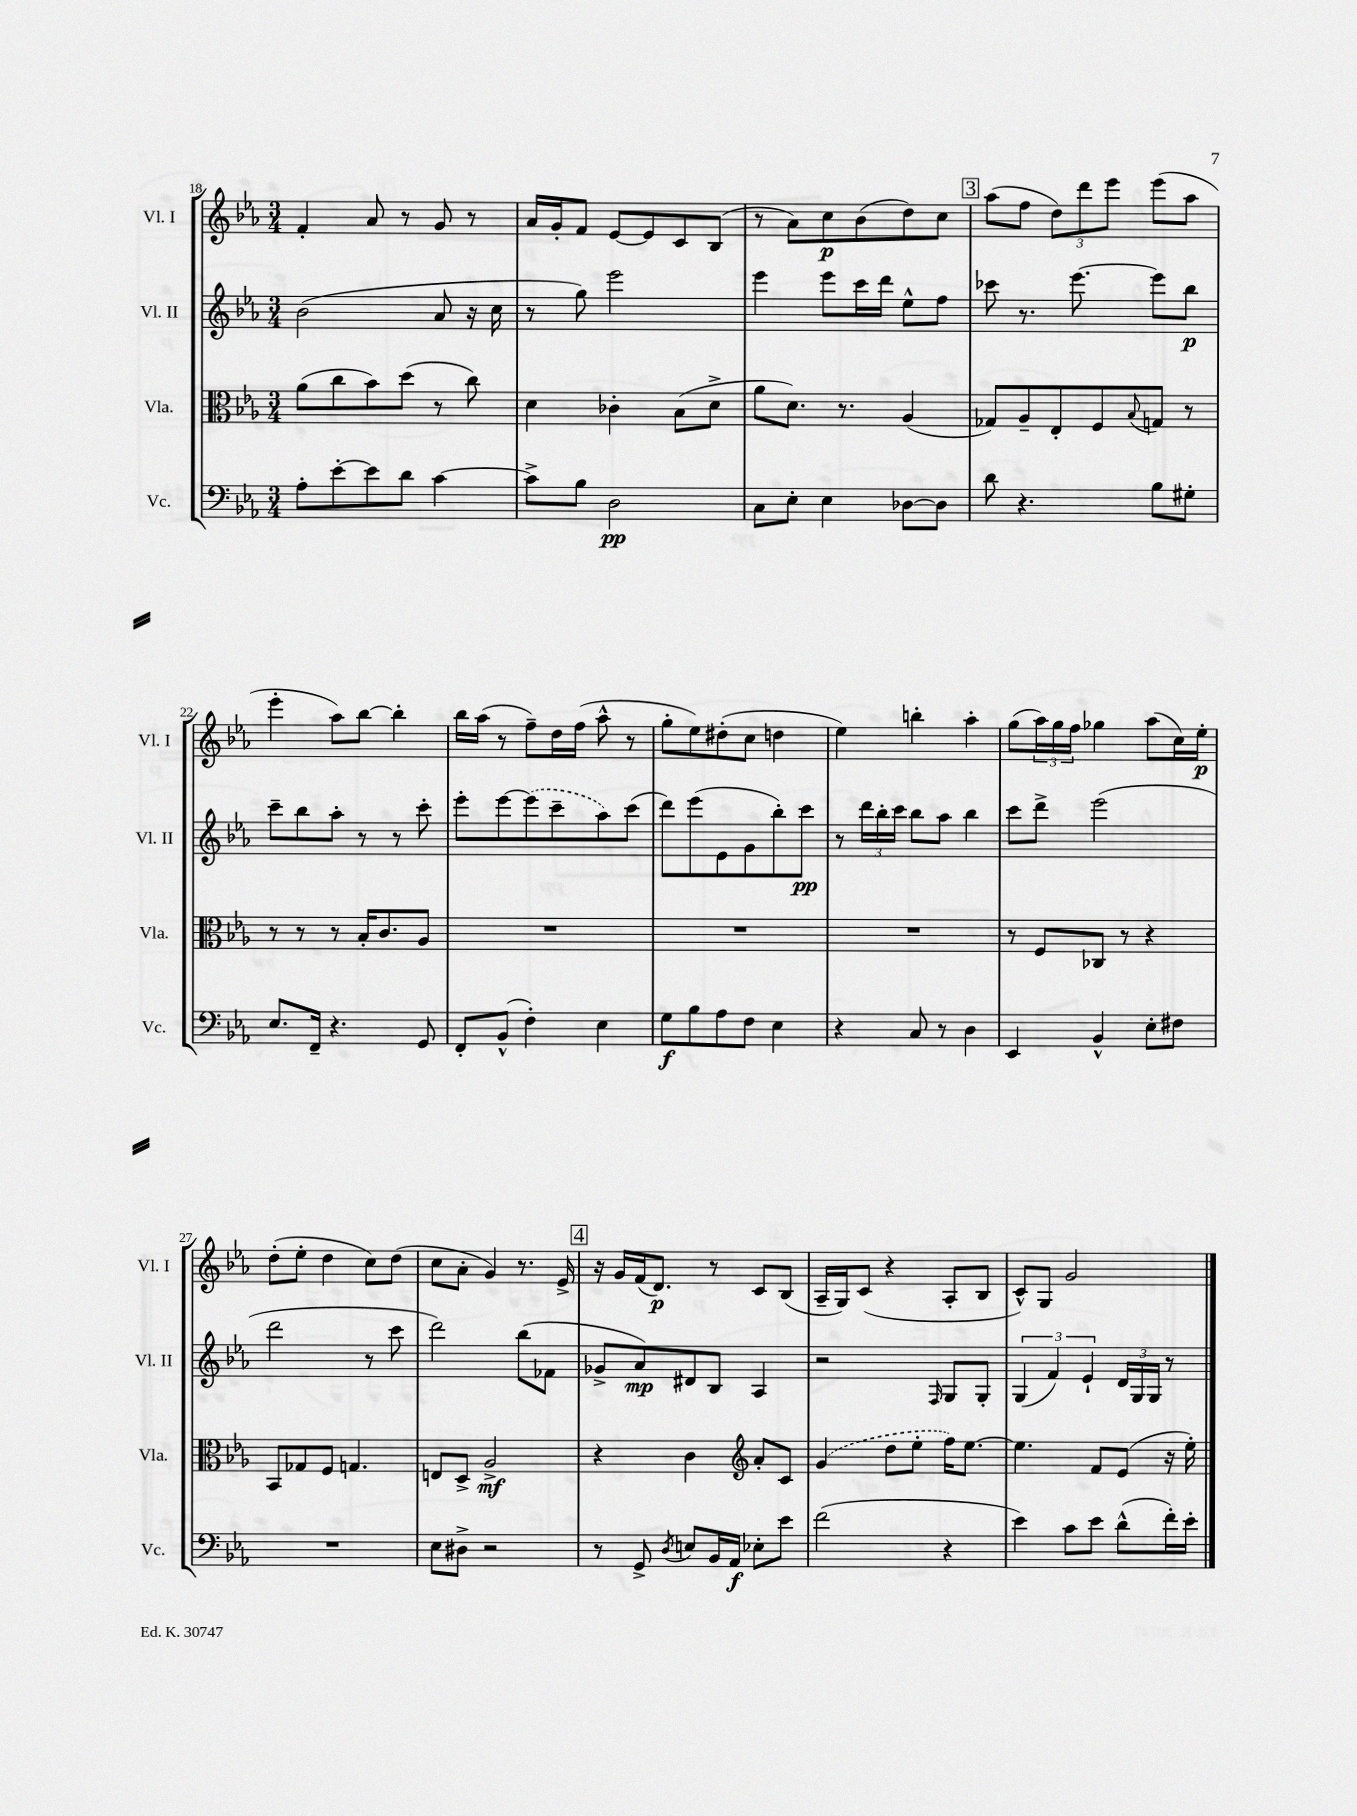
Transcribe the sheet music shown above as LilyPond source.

<<
\new StaffGroup <<
\new Staff = "s0" \with { instrumentName = "Vl. I" shortInstrumentName = "Vl. I" } {
    \clef treble \key ees \major \numericTimeSignature \time 3/4
    f'4-. aes'8 r8 g'8 r8 |
    aes'16 g'16-. f'8 ees'8~ ees'8 c'8 bes8( |
    r8 aes'8) c''8\p bes'8( d''8) c''8 |
    \mark \markup { \box "3" } aes''8( f''8 \tuplet 3/2 { d''8) d'''8 ees'''8 } ees'''8( aes''8 |
    ees'''4-. aes''8) bes''8~ bes''4-. |
    bes''16 aes''16( r8 f''8--) d''16 f''16( aes''8-^ r8 |
    g''8-. ees''8) dis''8-.( c''8 d''4 |
    ees''4) b''4-. aes''4-. |
    g''8( \tuplet 3/2 { aes''16) g''16 f''16 } ges''4 aes''8( c''16) ees''16-.\p |
    d''8-.( ees''8-. d''4 c''8) d''8( |
    c''8 aes'8-. g'4) r8. ees'16-> |
    \mark \markup { \box "4" } r16 g'16 f'16( d'8.\p) r8 c'8 bes8( |
    aes16-- g16) c'8( r4 aes8-. bes8 |
    c'8-^) g8 g'2 \bar "|." |
}
\new Staff = "s1" \with { instrumentName = "Vl. II" shortInstrumentName = "Vl. II" } {
    \clef treble \key ees \major \numericTimeSignature \time 3/4
    bes'2( aes'8 r16 c''16 |
    r8 g''8) ees'''2 |
    ees'''4 ees'''8 c'''16 d'''16 ees''8-^ f''8 |
    \mark \markup { \box "3" } ces'''8 r8. ees'''8.~ ees'''8 bes''8\p |
    c'''8-- bes''8 aes''8-. r8 r8 c'''8-. |
    ees'''8-. ees'''8~ \once \slurDashed ees'''8( c'''8-- aes''8) c'''8( |
    d'''8) ees'''8( ees'8 g'8 bes''8-.) c'''8\pp |
    r8 \tuplet 3/2 { d'''16 bes''16-. c'''16 } bes''8 aes''8 bes''4 |
    c'''8 d'''8-> ees'''2( |
    d'''2 r8 c'''8 |
    d'''2) bes''8( fes'8 |
    \mark \markup { \box "4" } ges'8-> aes'8\mp) dis'8 bes8 aes4 |
    r2 \grace { f16 } g8 g8-. |
    \tuplet 3/2 { g4( f'4) ees'4-! } \tuplet 3/2 { d'16 g16 g16 } r8 \bar "|." |
}
\new Staff = "s2" \with { instrumentName = "Vla." shortInstrumentName = "Vla." } {
    \clef alto \key ees \major \numericTimeSignature \time 3/4
    aes'8( c''8 bes'8) d''8( r8 c''8) |
    d'4 ces'4-. bes8( d'8-> |
    aes'8 d'8.) r8. aes4( |
    \mark \markup { \box "3" } ges8) aes8-- ees8-. f8 \appoggiatura { bes8 } g8 r8 |
    r8 r8 r8 bes16-. c'8. aes8 |
    R2. |
    R2. |
    R2. |
    r8 f8 ces8 r8 r4 |
    bes,8 ges8 f8 g4. |
    e8 d8-> aes2->\mf |
    \mark \markup { \box "4" } r4 c'4 \clef treble aes'8-. c'8 |
    \once \slurDashed g'4( d''8 ees''8-. f''16) ees''8.~ |
    ees''4. f'8 ees'8( r16 ees''16-.) \bar "|." |
}
\new Staff = "s3" \with { instrumentName = "Vc." shortInstrumentName = "Vc." } {
    \clef bass \key ees \major \numericTimeSignature \time 3/4
    aes8-. ees'8~-. ees'8 d'8 c'4~ |
    c'8-> bes8 d2\pp |
    c8 ees8-. ees4 des8~ des8 |
    \mark \markup { \box "3" } d'8 r4. bes8 gis8-. |
    ees8. f,16-- r4. g,8 |
    f,8-. bes,8-^( f4-.) ees4 |
    g8\f bes8 aes8 f8 ees4 |
    r4 c8 r8 d4 |
    ees,4 bes,4-^ ees8-. fis8 |
    R2. |
    ees8 dis8-> r2 |
    \mark \markup { \box "4" } r8 g,8-> \acciaccatura { d8 } e8 bes,16 aes,16\f ees8-. ees'8 |
    f'2( r4 |
    ees'4) c'8 ees'8 d'8-^( f'16-.) ees'16-. \bar "|." |
}
>>
>>
\layout { \context { \Score currentBarNumber = #18 } }
